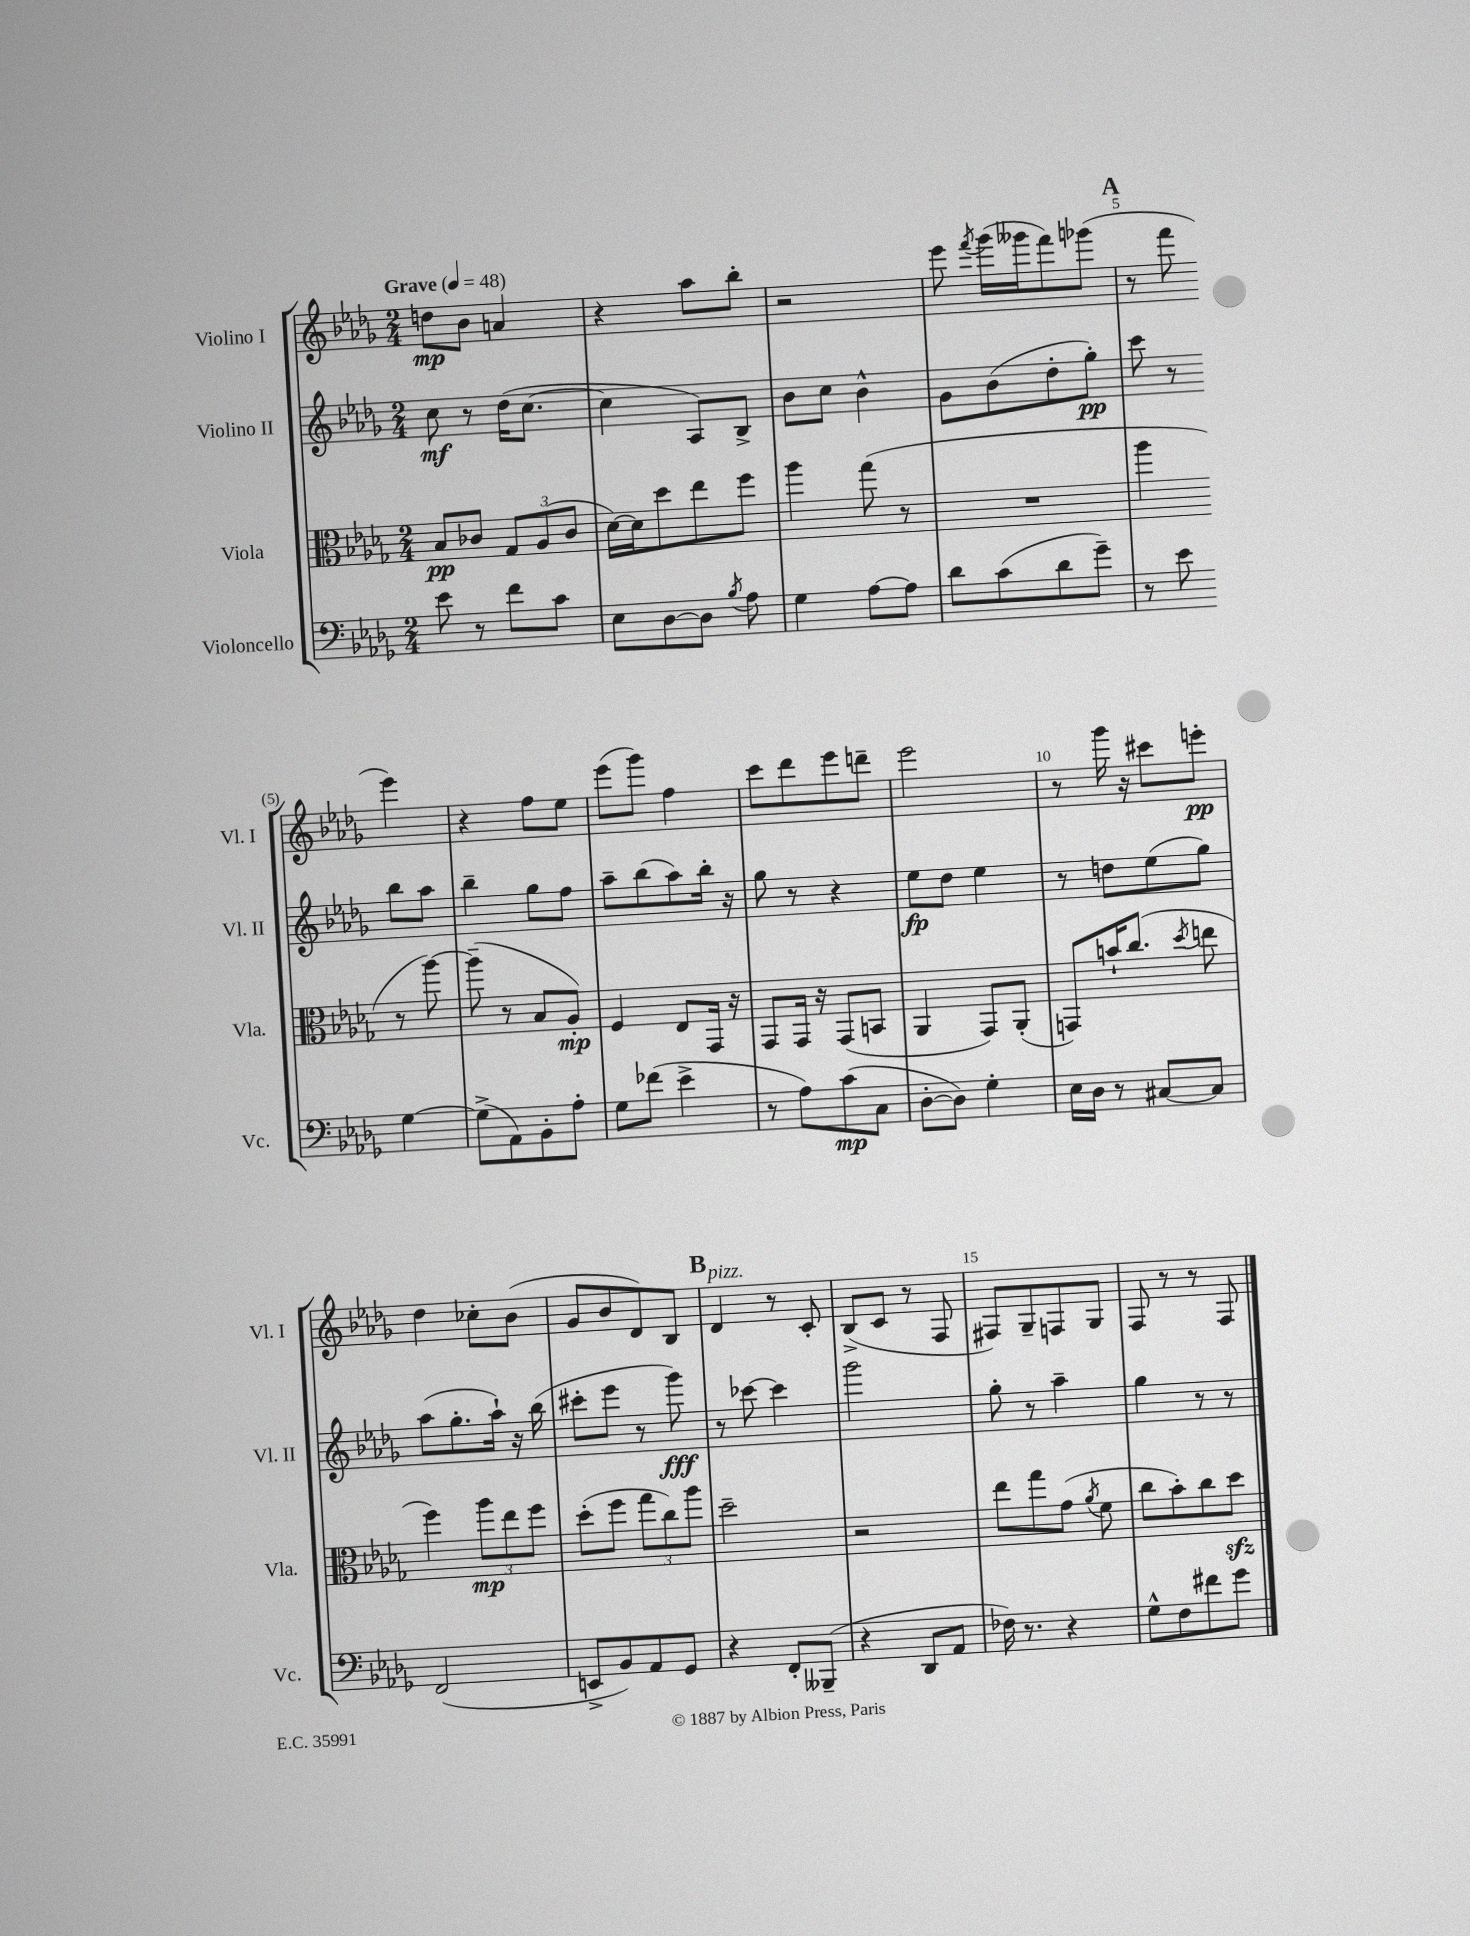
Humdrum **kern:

**kern	**kern	**kern	**kern
*staff4	*staff3	*staff2	*staff1
*clefF4	*clefC3	*clefG2	*clefG2
*k[b-e-a-d-g-]	*k[b-e-a-d-g-]	*k[b-e-a-d-g-]	*k[b-e-a-d-g-]
*M2/4	*M2/4	*M2/4	*M2/4
*MM48	*MM48	*MM48	*MM48
8e-	8B-	8cc	8dd
8r	8c-	8r	8b-
8f	12G-	(16dd-	4a
.	.	[8.cc	.
.	(12A-	.	.
8c	.	.	.
.	12c-	.	.
=	=	=	=
8E-	[16d-)	4cc]	4r
.	16d-]	.	.
[8D-	8dd-	.	.
8D-]	8ee-	8A-)	8aa-
8qB-	.	.	.
8A-	8ff	8B-^	8bb-'
=	=	=	=
4G-	4aa-	8b-	2r
.	.	8cc	.
[8A-	(8gg-	4b-^^	.
8A-]	8r	.	.
=	=	=	=
8d-	2r	8g-	8eee-
.	.	.	8qfff
(8c	.	(8b-	(16ggg-
.	.	.	16ggg--
8d-	.	8dd-'	8fff)
8g-~)	.	8gg-')	(8ggg-
=	=	=	=
8r	4aa-	8ccc	8r
8e-	.	8r	8fff
[4G-	8r	8bb-	4eee-)
.	[8aa-)	8aa-	.
=	=	=	=
(8G-^]	(8aa-~]	4bb-~	4r
8AA-)	8r	.	.
8BB-'	8B-	8gg-	8ff
8A-'	8A-')	8ff	8ee-
=	=	=	=
8G-	4F	8aa-~	(8eee-
(8f-	.	(8bb-	8ggg-)
4e-^	8E-	8aa-)	4ff
.	16GG-	16bb-'	.
.	16r	16r	.
=	=	=	=
8r	8GG-	8gg-	8ccc
8A-)	16GG-	8r	8ddd-
.	16r	.	.
(8c	(8GG-	4r	8eee-
8C	8BB	.	8ddd~
=	=	=	=
[8D-'	4AA-	8ee-	2eee-
8D-])	.	8dd-	.
4G-'	8GG-)	4ee-	.
.	(8AA-'	.	.
=	=	=	=
16E-	8GG)	8r	8r
16D-	.	.	.
8r	16b`	8dd	16ggg-
.	(8.cc	.	16r
[8C#	.	(8ee-	8ccc#
.	8qdd-	.	.
8C#]	8ee	8gg-)	8eee'
=	=	=	=
(2FF	4ff)	(8aa-	4dd-
.	.	8.gg-'	.
.	12aa-	.	8cc-'
.	.	16aa-`)	.
.	12ee-	.	.
.	.	16r	(8b-
.	12ff	.	.
.	.	(16bb-	.
=	=	=	=
8EE^	(8dd-'	8ccc#'	8g-
8BB-)	8ff	8eee-	8b-
8AA-	12gg-	8r	8d-)
.	12cc)	.	.
8GG-	.	8ggg-)	8B-
.	12aa-	.	.
=	=	=	=
4r	2dd-~	8r	4d-
.	.	[8ccc-	.
8FF'	.	4ccc-]	8r
(8BBB--~	.	.	8c'
=	=	=	=
4r	2r	2ggg-	(8B-^
.	.	.	8c
8DD-	.	.	8r
8AA-	.	.	8F
=	=	=	=
16F-)	8ee-	8gg-'	8F#)
8.r	.	.	.
.	8gg-	8r	8G-~
4r	(8g-	4aa-~	8F
.	8qa-	.	.
.	8f	.	8G-
=	=	=	=
8G-^^	8cc	4gg-	8F
8F	8b-')	.	8r
8f#	8cc	8r	8r
8g-	8dd-	8r	8F
==	==	==	==
*-	*-	*-	*-
